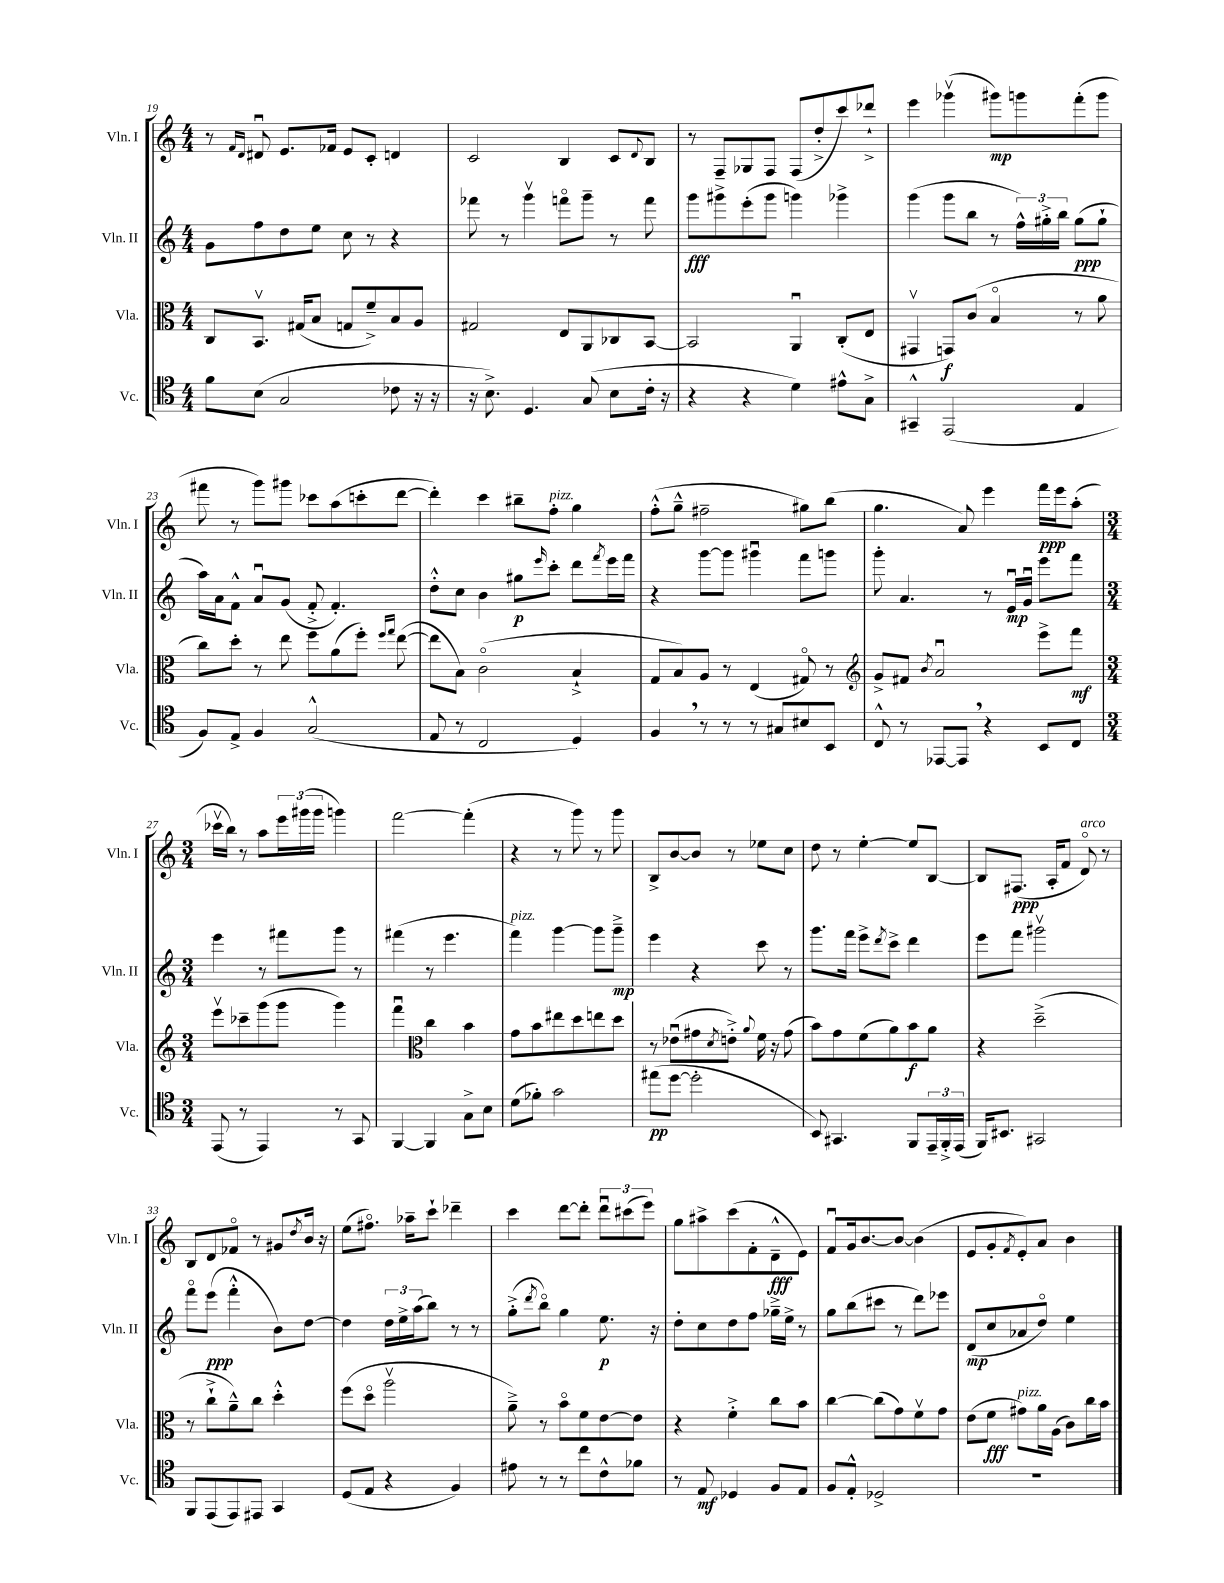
<<
\new StaffGroup <<
\new Staff = "s0" \with { instrumentName = "Vln. I" shortInstrumentName = "Vln. I" } {
    \clef treble \key c \major \numericTimeSignature \time 4/4
    r8 \grace { f'16 d'16 } dis'8\downbow e'8. fes'16 e'8 c'8-. d'4 |
    c'2 b4 c'8 \appoggiatura { d'8 } b8 |
    r8 f8-- ges8 f8 f8( d''8-.-> c'''8) des'''8-!-> |
    e'''4 ges'''4\upbow( gis'''8\mp) g'''8 f'''8-.( g'''8 |
    fis'''8 r8 g'''8) gis'''8 ces'''8 a''8( c'''8-. d'''8~ |
    d'''4-.) c'''4 bis''8-- f''8-.^\markup { \italic "pizz." } g''4 |
    f''8-.-^( g''8---^ fis''2-- gis''8) b''8( |
    g''4. a'8) e'''4 f'''16\ppp e'''16 a''8-.( |
    \numericTimeSignature \time 3/4 ces'''16\upbow b''16) r8 a''8 \tuplet 3/2 { e'''16 gis'''16( gis'''16 } g'''4) |
    f'''2~ f'''4-.( |
    r4 r8 g'''8) r8 g'''8 |
    b8-> b'8~ b'8 r8 ees''8 c''8 |
    d''8 r8 e''4~-. e''8 b8~ |
    b8 fis8.\ppp( a16-. f'8 d'8\flageolet^\markup { \italic "arco" }) r8 |
    b8 d'8 fes'8\flageolet r8 gis'8 \acciaccatura { d''8 } b'16 r16 |
    e''8( fis''8.\flageolet) aes''16-- c'''8-! des'''4-- |
    c'''4 d'''8~ d'''8-. \tuplet 3/2 { d'''8\downbow cis'''8( e'''8) } |
    g''8 ais''8-> c'''8( f'8-. d'8---^\fff e'8) |
    f'8\downbow g'16 b'8.~ b'8~ b'4( |
    e'8 g'8-. \acciaccatura { f'8 } e'8-.) a'8 b'4 \bar "|." |
}
\new Staff = "s1" \with { instrumentName = "Vln. II" shortInstrumentName = "Vln. II" } {
    \clef treble \key c \major \numericTimeSignature \time 4/4
    g'8 f''8 d''8 e''8 c''8 r8 r4 |
    fes'''8 r8 g'''4\upbow f'''8\flageolet g'''8-- r8 f'''8 |
    g'''8\fff gis'''8-> e'''8-.( gis'''8 g'''4) ges'''4-> |
    g'''4( g'''8 b''8 r8 \tuplet 3/2 { f''16-^) gis''16-.-> b''16 } gis''8\ppp( gis''8-! |
    a''16) a'16 f'8-^ a'8\downbow g'8( f'8-.-> f'4.-.) |
    d''8-.-^ c''8 b'4 gis''8\p \grace { e'''16 } c'''8-. d'''8 \acciaccatura { f'''8 } e'''16 f'''16 |
    r4 g'''8~ g'''8 gis'''4\downbow f'''8 g'''8 |
    g'''8-. a'4. r8 e'16\downbow\mp g'16\downbow e'''8 f'''8 |
    \numericTimeSignature \time 3/4 e'''4 r8 fis'''8 g'''8 r8 |
    fis'''4( r8 e'''4. |
    f'''4^\markup { \italic "pizz." }) g'''4~ g'''8 g'''8--->\mp |
    e'''4 r4 c'''8 r8 |
    g'''8. f'''16 e'''8-> \acciaccatura { d'''8 } c'''8-> d'''4 |
    e'''8 f'''8 gis'''2\upbow |
    f'''8\flageolet e'''8\ppp( f'''4-.-^ b'8) d''8~ |
    d''4 \tuplet 3/2 { d''16 e''16-> a''16( } b''8) r8 r8 |
    g''8-.->( \acciaccatura { d'''8 } b''8\flageolet) g''4 e''8.\p r16 |
    d''8-. c''8 d''8 f''8 ges''16---> e''16-> r8 |
    g''8 b''8( cis'''8 r8 d'''8) ees'''8 |
    d'8\mp( c''8 aes'8 d''8\flageolet) e''4 \bar "|." |
}
\new Staff = "s2" \with { instrumentName = "Vla." shortInstrumentName = "Vla." } {
    \clef alto \key c \major \numericTimeSignature \time 4/4
    c8 b,8.\upbow gis16( b8 g8 f'8--->) b8 a8 |
    gis2 e8 a,8 ces8 b,8~ |
    b,2 a,4\downbow c8-.( e8 |
    gis,4\upbow g,8\f) c'8( b4\flageolet r8 a'8 |
    c''8) d''8-. r8 e''8 f''8 a'8( f''8-.) \grace { f''16 g''16 } e''8~( |
    e''8 b8) c'2\flageolet( b4-!-> |
    g8 b8) a8 r8 e4( gis8\flageolet) r8 |
    \clef treble g'8-> fis'8 \acciaccatura { b'8 } a'2\downbow e'''8-> f'''8\mf |
    \numericTimeSignature \time 3/4 e'''8\upbow ces'''8-- g'''8( g'''8 g'''4) |
    f'''4\downbow \clef alto c''4 b'4 |
    g'8 b'8 eis''8 d''8 e''8 d''8 |
    r8 ees'8\downbow( gis'8 \acciaccatura { d'8 } e'8-.->) \appoggiatura { a'8 } f'16 r16 gis'8( |
    b'8) g'8 f'8( a'8) b'8\f a'8 |
    r4 d''2--->( |
    r8 c''8-!-> a'8---^) c''8 d''4-.-^ |
    f''8( d''8\flageolet a''2\upbow |
    a'8--->) r8 b'8\flageolet f'8 e'8~ e'8 |
    r4 f'4-.-> c''8 b'8 |
    c''4~ c''8( g'8) f'8\upbow g'8 |
    e'8( f'8\fff gis'8^\markup { \italic "pizz." }) a'16 a16( c'8) c''16 b'16 \bar "|." |
}
\new Staff = "s3" \with { instrumentName = "Vc." shortInstrumentName = "Vc." } {
    \clef tenor \key c \major \numericTimeSignature \time 4/4
    f'8 b8( g2 ces'8 r16 r16 |
    r16 b8.->) d4. g8( b8 c'16-. r16 |
    r4 r4 d'4) eis'8-^ g8-> |
    gis,4---^ e,2( e4 |
    f8) e8-> f4 g2-^( |
    e8 r8 c2 d4) |
    f4 \breathe r8 r8 r8 gis8 bis8 b,8 |
    c8-^ r8 ees,8~ ees,8 \breathe r4 b,8 c8 |
    \numericTimeSignature \time 3/4 e,8( r8 e,4) r8 g,8 |
    f,4~ f,4 g8-> b8 |
    d'8( fes'8-.) g'2 |
    eis''8\pp( d''8~ d''2-. |
    b,8) gis,4. f,8 \tuplet 3/2 { e,16-- f,16-.-> e,16( } |
    f,16) bis,8. gis,2 |
    f,8 e,8( e,8) eis,8 g,4 |
    d8( e8 r4 f4) |
    eis'8 r8 r8 c''8 c'8-^ fes'8 |
    r8 e8\mf des4 f8 e8 |
    f8 e8-.-^ des2-> |
    R2. \bar "|." |
}
>>
>>
\layout { \context { \Score currentBarNumber = #19 } }
